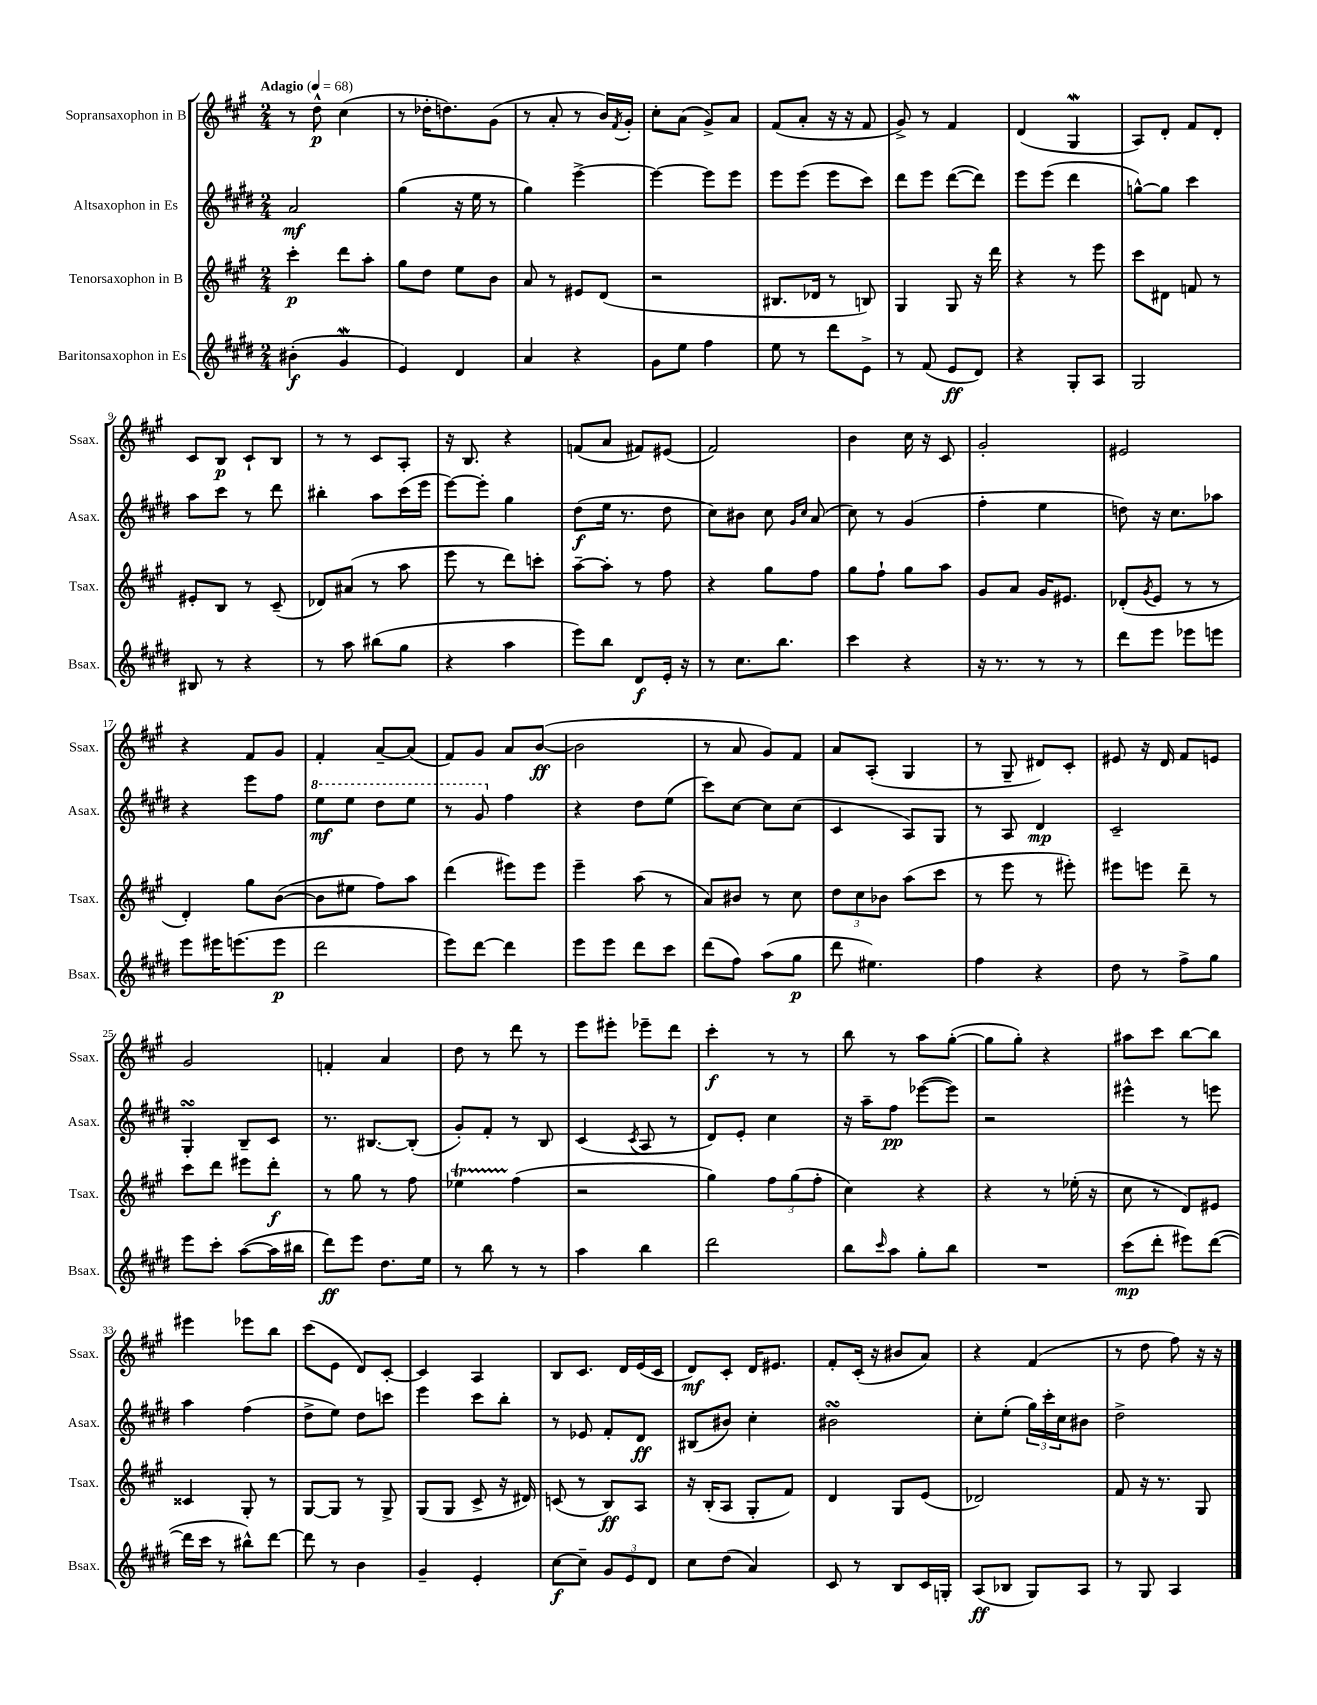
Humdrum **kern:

**kern	**dynam	**kern	**dynam	**kern	**dynam	**kern	**dynam
*part4	*part4	*part3	*part3	*part2	*part2	*part1	*part1
*staff4	*staff4	*staff3	*staff3	*staff2	*staff2	*staff1	*staff1
*I"Baritonsaxophon in Es	*	*I"Tenorsaxophon in B	*	*I"Altsaxophon in Es	*	*I"Sopransaxophon in B	*
*I'Bsax.	*	*I'Tsax.	*	*I'Asax.	*	*I'Ssax.	*
*clefG2	*	*clefG2	*	*clefG2	*	*clefG2	*
*k[f#c#g#d#]	*	*k[f#c#g#]	*	*k[f#c#g#d#]	*	*k[f#c#g#]	*
*M2/4	*	*M2/4	*	*M2/4	*	*M2/4	*
*MM68	*	*MM68	*	*MM68	*	*MM68	*
=1	=1	=1	=1	=1	=1	=1	=1
!	!	!	!	!	!	!LO:TX:a:B:t=Adagio	!
(4b#X'\	f	4ccc#'\	p	2a/	mf	8r	.
.	.	.	.	.	.	8dd^^\	p
4g#W/	.	8ddd\L	.	.	.	(4cc#\	.
.	.	8aa'\J	.	.	.	.	.
=2	=2	=2	=2	=2	=2	=2	=2
4e/)	.	8gg#\L	.	(4gg#\	.	8r	.
.	.	8dd\J	.	.	.	16dd-X'\KL	.
.	.	.	.	.	.	8.ddn\)	.
4d#/	.	8ee\L	.	16r	.	.	.
.	.	.	.	16ee\	.	.	.
.	.	8b\J	.	8r	.	(8g#\J	.
=3	=3	=3	=3	=3	=3	=3	=3
4a/	.	8a/	.	4gg#\)	.	8r	.
.	.	8r	.	.	.	8a'/	.
4r	.	8e#X/L	.	[4eee^\	.	8r	.
.	.	(8d/J	.	.	.	16b/LL)	.
.	.	.	.	.	.	8qf#/	.
.	.	.	.	.	.	16g#'/JJ	.
=4	=4	=4	=4	=4	=4	=4	=4
8g#\L	.	2r	.	4eee\_	.	8cc#'\L	.
8ee\J	.	.	.	.	.	(8a\J	.
4ff#\	.	.	.	8eee\L]	.	8g#^/L)	.
.	.	.	.	8eee\J	.	8a/J	.
=5	=5	=5	=5	=5	=5	=5	=5
8ee\	.	8.B#X/L	.	8eee\L	.	(8f#/L	.
8r	.	.	.	(8eee\J	.	8a'/J	.
.	.	16d-X/Jk	.	.	.	.	.
8ddd#\L	.	8r	.	8eee\L	.	16r	.
.	.	.	.	.	.	16r	.
8e^\J	.	8Bn/)	.	8ccc#\J)	.	8f#/	.
=6	=6	=6	=6	=6	=6	=6	=6
8r	.	4G#/	.	8ddd#\L	.	8g#^/)	.
(8f#/	.	.	.	8eee\J	.	8r	.
8e/L	ff	8G#/	.	([8ddd#\L	.	4f#/	.
8d#/J)	.	16r	.	8ddd#\J])	.	.	.
.	.	16ddd\	.	.	.	.	.
=7	=7	=7	=7	=7	=7	=7	=7
4r	.	4r	.	8eee\L	.	(4d/	.
.	.	.	.	(8eee\J	.	.	.
8G#'/L	.	8r	.	4ddd#\	.	4G#W/	.
8A/J	.	8eee\	.	.	.	.	.
=8	=8	=8	=8	=8	=8	=8	=8
2G#/	.	8ccc#\L	.	[8ggn^^\L)	.	8A/L)	.
.	.	8d#X\J	.	8gg\J]	.	8d'/J	.
.	.	8fn/	.	4ccc#\	.	8f#/L	.
.	.	8r	.	.	.	8d'/J	.
!!LO:LB:g=z
=9	=9	=9	=9	=9	=9	=9	=9
8B#X/	.	8e#X'/L	.	8aa\L	.	8c#/L	.
8r	.	8B/J	.	8ccc#\J	.	8B/J	p
4r	.	8r	.	8r	.	8c#`/L	.
.	.	(8c#~/	.	8ddd#\	.	8B/J	.
=10	=10	=10	=10	=10	=10	=10	=10
8r	.	8d-X/L)	.	4bb#X'\	.	8r	.
8aa\	.	(8a#X/J	.	.	.	8r	.
(8bb#X\L	.	8r	.	8aa\L	.	8c#/L	.
8gg#\J	.	8aa\	.	(16ccc#\L	.	8A'/J	.
.	.	.	.	16eee\JJ	.	.	.
=11	=11	=11	=11	=11	=11	=11	=11
4r	.	8eee\	.	[8eee\L)	.	16r	.
.	.	.	.	.	.	8.B/	.
.	.	8r	.	8eee'\J]	.	.	.
4aa\	.	8ddd\L)	.	4gg#\	.	4r	.
.	.	8cccn'\J	.	.	.	.	.
=12	=12	=12	=12	=12	=12	=12	=12
8eee\L)	.	[8aa~\L	.	(8dd#\L	f	(8fn/L	.
8bb\J	.	8aa'\J]	.	16ee\Jk	.	8a/J	.
.	.	.	.	8.r	.	.	.
8d#/L	f	8r	.	.	.	8f#X/L)	.
16e'/Jk	.	8ff#\	.	8dd#\	.	(8e#X/J	.
16r	.	.	.	.	.	.	.
=13	=13	=13	=13	=13	=13	=13	=13
8r	.	4r	.	8cc#\L)	.	2f#/)	.
8.cc#\L	.	.	.	8b#X\J	.	.	.
.	.	8gg#\L	.	8cc#\	.	.	.
8.bb\J	.	.	.	.	.	.	.
.	.	.	.	16qqg#/LL	.	.	.
.	.	.	.	16qqcc#/JJ	.	.	.
.	.	8ff#\J	.	(8a/	.	.	.
=14	=14	=14	=14	=14	=14	=14	=14
4ccc#\	.	8gg#\L	.	8cc#\)	.	4b\	.
.	.	8ff#`\J	.	8r	.	.	.
4r	.	8gg#\L	.	(4g#/	.	16cc#\	.
.	.	.	.	.	.	16r	.
.	.	8aa\J	.	.	.	8c#/	.
=15	=15	=15	=15	=15	=15	=15	=15
16r	.	8g#/L	.	4ff#'\	.	2g#'/	.
8.r	.	.	.	.	.	.	.
.	.	8a/J	.	.	.	.	.
8r	.	16g#/KL	.	4ee\	.	.	.
.	.	8.e#X/J	.	.	.	.	.
8r	.	.	.	.	.	.	.
=16	=16	=16	=16	=16	=16	=16	=16
8ddd#\L	.	(8d-X'/L	.	8ddn\)	.	2e#X/	.
.	.	8qg#/	.	.	.	.	.
8eee\J	.	8e/J	.	16r	.	.	.
.	.	.	.	8.cc#\L	.	.	.
8eee-X\L	.	8r	.	.	.	.	.
8eeen\J	.	8r	.	8aa-X\J	.	.	.
!!LO:LB:g=z
=17	=17	=17	=17	=17	=17	=17	=17
8eee\L	.	4d'/)	.	4r	.	4r	.
16eee#X\K	.	.	.	.	.	.	.
(8.eeen\	.	.	.	.	.	.	.
.	.	8gg#\L	.	8eee\L	.	8f#/L	.
8eee\J	p	([8b\J	.	8ff#\J	.	8g#/J	.
=18	=18	=18	=18	=18	=18	=18	=18
*	*	*	*	*8va	*	*	*
2ddd#\	.	8b\L]	.	8eee\L	mf	4f#'/	.
.	.	8ee#X\J	.	8eee\J	.	.	.
.	.	8ff#\L)	.	8ddd#\L	.	[8a~/L	.
.	.	8aa\J	.	8eee\J	.	(8a/J]	.
=19	=19	=19	=19	=19	=19	=19	=19
8eee\L)	.	(4ddd\	.	8r	.	8f#/L)	.
[8ddd#\J	.	.	.	8gg#/	.	8g#/J	.
*	*	*	*	*X8va	*	*	*
4ddd#\]	.	8eee#X\L)	.	4ff#\	.	8a/L	.
.	.	8eee#\J	.	.	.	([8b/J	ff
=20	=20	=20	=20	=20	=20	=20	=20
8eee\L	.	4eee~\	.	4r	.	2b\]	.
8eee\J	.	.	.	.	.	.	.
8ddd#\L	.	(8aa\	.	8dd#\L	.	.	.
8ccc#\J	.	8r	.	(8ee\J	.	.	.
=21	=21	=21	=21	=21	=21	=21	=21
(8ddd#\L	.	8a/L)	.	8ccc#\L)	.	8r	.
8ff#\J)	.	8b#X/J	.	[8cc#\J	.	8a/	.
(8aa\L	.	8r	.	8cc#\L]	.	8g#/L)	.
8gg#\J	p	8cc#\	.	(8cc#\J	.	8f#/J	.
=22	=22	=22	=22	=22	=22	=22	=22
8ddd#\	.	12dd\L	.	4c#/	.	8a/L	.
.	.	12cc#\	.	.	.	.	.
4.ee#X\)	.	.	.	.	.	(8A'/J	.
.	.	12b-X\J	.	.	.	.	.
.	.	(8aa\L	.	8A/L)	.	4G#/	.
.	.	8ccc#\J	.	8G#/J	.	.	.
=23	=23	=23	=23	=23	=23	=23	=23
4ff#\	.	8r	.	8r	.	8r	.
.	.	8eee\	.	8A/	.	8G#~/	.
4r	.	8r	.	4d#/	mp	8d#X/L)	.
.	.	8eee#X'\)	.	.	.	8c#'/J	.
=24	=24	=24	=24	=24	=24	=24	=24
8dd#\	.	8eee#X\L	.	2c#~/	.	8e#X/	.
8r	.	8eeen\J	.	.	.	16r	.
.	.	.	.	.	.	16d/	.
8ff#^\L	.	8ddd~\	.	.	.	8f#/L	.
8gg#\J	.	8r	.	.	.	8en/J	.
!!LO:LB:g=z
=25	=25	=25	=25	=25	=25	=25	=25
8eee\L	.	8ccc#\L	.	4G#sSsS'/	.	2g#/	.
8ccc#'\J	.	8ddd\J	.	.	.	.	.
([8aa\L	.	8eee#X\L	.	8B~/L	.	.	.
16aa\L]	.	8ddd'\J	f	8c#/J	.	.	.
16bb#X\JJ	.	.	.	.	.	.	.
=26	=26	=26	=26	=26	=26	=26	=26
8ddd#\L)	ff	8r	.	8.r	.	4fn'/	.
8eee\J	.	8gg#\	.	.	.	.	.
.	.	.	.	[8.B#X/L	.	.	.
8.dd#\L	.	8r	.	.	.	4a/	.
.	.	8ff#\	.	(8B#'/J]	.	.	.
16ee\Jk	.	.	.	.	.	.	.
=27	=27	=27	=27	=27	=27	=27	=27
8r	.	4ee-XT\	.	8g#'/L)	.	8dd\	.
8bb\	.	.	.	8f#'/J	.	8r	.
8r	.	(4ff#\	.	8r	.	8ddd\	.
8r	.	.	.	8B/	.	8r	.
=28	=28	=28	=28	=28	=28	=28	=28
4aa\	.	2r	.	(4c#/	.	8eee\L	.
.	.	.	.	.	.	8eee#X'\J	.
.	.	.	.	8qc#/	.	.	.
4bb\	.	.	.	8A/	.	8eee-X~\L	.
.	.	.	.	8r	.	8ddd\J	.
=29	=29	=29	=29	=29	=29	=29	=29
2ddd#\	.	4gg#\)	.	8d#/L)	.	4ccc#'\	f
.	.	.	.	8e'/J	.	.	.
.	.	12ff#\L	.	4cc#\	.	8r	.
.	.	(12gg#\	.	.	.	.	.
.	.	.	.	.	.	8r	.
.	.	12ff#'\J	.	.	.	.	.
=30	=30	=30	=30	=30	=30	=30	=30
8bb\L	.	4cc#\)	.	16r	.	8bb\	.
.	.	.	.	16aa~\KL	.	.	.
16qqccc#/	.	.	.	.	.	.	.
8aa\J	.	.	.	8ff#\J	pp	8r	.
8gg#'\L	.	4r	.	([8eee-X\L	.	8aa\L	.
8bb\J	.	.	.	8eee-\J])	.	([8gg#'\J	.
=31	=31	=31	=31	=31	=31	=31	=31
2r	.	4r	.	2r	.	8gg#\L]	.
.	.	.	.	.	.	8gg#'\J)	.
.	.	8r	.	.	.	4r	.
.	.	(16ee-X'\	.	.	.	.	.
.	.	16r	.	.	.	.	.
=32	=32	=32	=32	=32	=32	=32	=32
(8ccc#\L	mp	8cc#\	.	4eee#X^^\	.	8aa#X\L	.
8ddd#'\J	.	8r	.	.	.	8ccc#\J	.
8eee#X\L)	.	8d/L)	.	8r	.	[8bb\L	.
([8ddd#\J	.	8e#X/J	.	8eeen\	.	8bb\J]	.
!!LO:LB:g=z
=33	=33	=33	=33	=33	=33	=33	=33
16ddd#\LL]	.	4c##X/	.	4aa\	.	4eee#X\	.
16ccc#\JJ	.	.	.	.	.	.	.
8r	.	.	.	.	.	.	.
8bb#X^^\L)	.	8G#'/	.	(4ff#\	.	8eee-X\L	.
[8ddd#\J	.	8r	.	.	.	8bb\J	.
=34	=34	=34	=34	=34	=34	=34	=34
8ddd#\]	.	[8G#/L	.	8dd#^\L	.	(8ccc#\L	.
8r	.	8G#/J]	.	8ee\J)	.	8e\J	.
4b\	.	8r	.	8dd#\L	.	8d/L)	.
.	.	8G#^/	.	8cccn\J	.	[8c#'/J	.
=35	=35	=35	=35	=35	=35	=35	=35
4g#~/	.	(8G#/L	.	4eee\	.	4c#/]	.
.	.	8G#/J	.	.	.	.	.
4e'/	.	8c#^/	.	8ccc#\L	.	4A/	.
.	.	16r	.	8bb'\J	.	.	.
.	.	16d#X/)	.	.	.	.	.
=36	=36	=36	=36	=36	=36	=36	=36
[8cc#\L	f	(8cn/	.	8r	.	8B/L	.
8cc#~\J]	.	8r	.	8e-X/	.	8.c#/J	.
12g#/L	.	8B/L)	ff	8f#'/L	.	.	.
.	.	.	.	.	.	16d/LL	.
12e/	.	.	.	.	.	.	.
.	.	8A/J	.	8d#/J	ff	(16e/	.
12d#/J	.	.	.	.	.	.	.
.	.	.	.	.	.	16c#/JJ	.
=37	=37	=37	=37	=37	=37	=37	=37
8cc#\L	.	16r	.	(8B#X/L	.	8d/L)	mf
.	.	(16B'/KL	.	.	.	.	.
(8dd#\J	.	8A/J	.	8b#X/J)	.	8c#'/J	.
4a/)	.	8G#'/L	.	4cc#'\	.	16d/KL	.
.	.	.	.	.	.	8.e#X/J	.
.	.	8f#/J)	.	.	.	.	.
=38	=38	=38	=38	=38	=38	=38	=38
8c#/	.	4d/	.	2b#XsSsS\	.	8f#'/L	.
8r	.	.	.	.	.	(16c#'/Jk	.
.	.	.	.	.	.	16r	.
8B/L	.	8G#/L	.	.	.	8b#X/L	.
16c#/L	.	(8e/J	.	.	.	8a/J)	.
16Gn'/JJ	.	.	.	.	.	.	.
=39	=39	=39	=39	=39	=39	=39	=39
(8A/L	ff	2d-X/)	.	8cc#'\L	.	4r	.
8B-X/J	.	.	.	(8ee'\J	.	.	.
8G#/L)	.	.	.	24gg#\LL)	.	(4f#/	.
.	.	.	.	24ccc#'\	.	.	.
.	.	.	.	24cc#\J	.	.	.
8A/J	.	.	.	8b#X\J	.	.	.
=40	=40	=40	=40	=40	=40	=40	=40
8r	.	8f#/	.	2dd#^\	.	8r	.
8G#/	.	16r	.	.	.	8dd\	.
.	.	8.r	.	.	.	.	.
4A/	.	.	.	.	.	8ff#\)	.
.	.	8G#/	.	.	.	16r	.
.	.	.	.	.	.	16r	.
==	==	==	==	==	==	==	==
*-	*-	*-	*-	*-	*-	*-	*-
